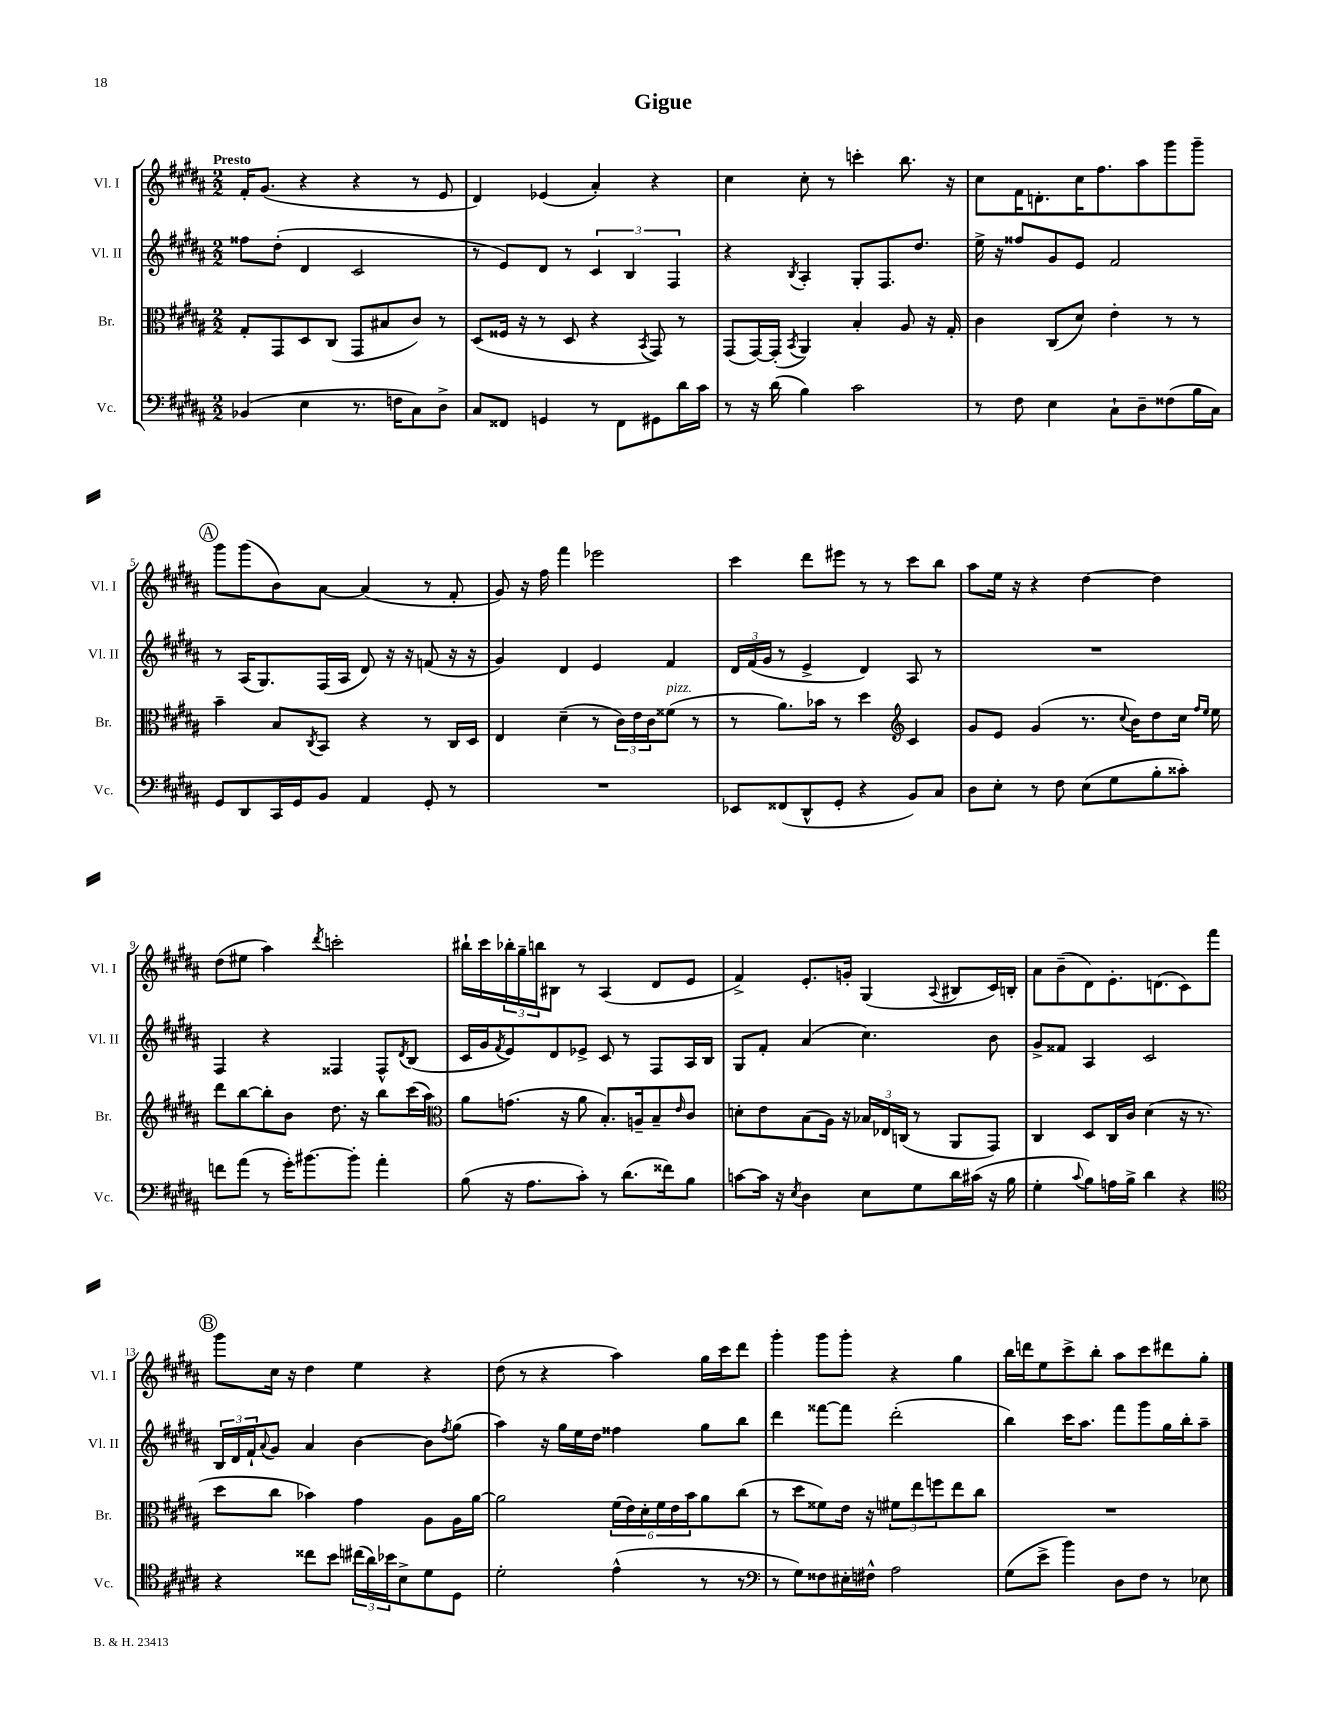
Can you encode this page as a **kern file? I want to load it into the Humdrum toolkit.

**kern	**kern	**kern	**kern
*staff4	*staff3	*staff2	*staff1
*clefF4	*clefC3	*clefG2	*clefG2
*k[f#c#g#d#a#]	*k[f#c#g#d#a#]	*k[f#c#g#d#a#]	*k[f#c#g#d#a#]
*M2/2	*M2/2	*M2/2	*M2/2
(4BB-/	8G#'/L	8ff##\L	16f#'/LK
.	.	.	(8.g#/J
.	8GG#/	(8dd#'\J	.
4E\	8D#/	4d#/	4r
.	(8C#/J	.	.
8.r	8GG#/L	2c#/	4r
.	8B#/	.	.
16F\LK	.	.	.
8C#\)	8c#/J)	.	8r
8D#^\J	8r	.	8e/
=	=	=	=
8C#/L	(8D#/L	8r	4d#/)
8FF##/J	16F##/Jk	8e/L)	.
.	16r	.	.
4GG/	8r	8d#/J	(4e-/
.	8D#/	8r	.
8r	4r	6c#/	4a#'/)
8FF##\L	.	.	.
.	.	6B/	.
.	8qBB/	.	.
8GG#\	8GG#/)	.	4r
.	.	6F#/	.
16d#\L	8r	.	.
16c#\JJ	.	.	.
=	=	=	=
8r	(8GG#/L	4r	4cc#\
16r	[16GG#/L)	.	.
(16d#\	(16GG#'/]JJ	.	.
.	8qBB/	8qB/	.
4B\)	4AA#/)	4A#'/	8cc#'\
.	.	.	8r
2c#\	4B'/	8G#'/L	4ccc'\
.	.	8.F#/	.
.	8A#/	.	8.bb\
.	.	8.dd#/J	.
.	16r	.	.
.	16G#'/	.	16r
=	=	=	=
8r	4c#\	16ee^\	8cc#\L
.	.	16r	.
8F#\	.	8ff##/L	16f#\K
.	.	.	8.d'\
4E\	(8C#/L	8g#/	.
.	8d#/J)	8e/J	16cc#\K
.	.	.	8.ff#\
8C#`\L	4e'\	2f#/	.
8D#~\	.	.	8aa#\
(8F##\	8r	.	8ggg#\
16B\L	8r	.	8ggg#~\J
16C#\JJ)	.	.	.
=	=	=	=
8GG#/L	4b~\	8r	8ggg#\L
8DD#/	.	(16A#/LK	(8ggg#\
.	.	8.G#/)	.
16CC#/L	8B/L	.	8b\)
16GG#/J	.	.	.
.	8qC#/	.	.
8BB/J	8BB/J	(16F#/L	[8a#\J
.	.	16A#/JJ	.
4AA#/	4r	8d#/)	(4a#/]
.	.	16r	.
.	.	16r	.
8GG#'/	8r	(8f/	8r
8r	16C#/LL	16r	8f#'/
.	16D#/JJ	16r	.
=	=	=	=
1r	4E/	4g#/)	8g#/)
.	.	.	16r
.	.	.	16ff#\
.	(4d#~\	4d#/	4fff#\
.	8r	4e/	2eee-\
.	24c#\LL)	.	.
.	24e\	.	.
.	24c#\J	.	.
.	(8f##\J	4f#/	.
.	8r	.	.
=	=	=	=
8EE-/L	8r	24d#/LL	4ccc#\
.	.	(24f#/	.
.	.	24g#/JJ	.
(8FF##/	8.a#\L)	8r	.
8DD#^^/	.	4e^/	8ddd#\L
.	16b-\Jk	.	.
8GG#'/J	8r	.	8eee#\J
4r	4dd#\	4d#/)	8r
.	.	.	8r
*	*clefG2	*	*
8BB/L)	4c#/	8A#/	8ccc#\L
8C#/J	.	8r	8bb\J
=	=	=	=
8D#\L	8g#/L	1r	8aa#\L
8E'\J	8e/J	.	16ee\Jk
.	.	.	16r
8r	(4g#/	.	4r
8F#\	.	.	.
(8E\L	8.r	.	[4dd#\
8G#\	.	.	.
.	8qqcc#/	.	.
.	16b\LK)	.	.
8B'\	8dd#\	.	4dd#\]
8c##'\J)	16cc#\Jk	.	.
.	16qqff#/LL	.	.
.	16qqee/JJ	.	.
.	16ee\	.	.
=	=	=	=
8f\L	8ddd#\L	4F#/	(8dd#\L
(8a#\J	[8bb\	.	8ee#\J
8r	8bb'\]	4r	4aa#\)
16g#'\LK)	8b\J	.	.
[8.b#\	.	.	.
.	.	.	8qddd#/
.	8.dd#\	4F##/	2ccc'\
8b#'\]J	.	.	.
.	16r	.	.
4a#'\	8bb\L	8F##^^/L	.
.	.	8qd#/	.
.	(16ccc#\L	(8B/J	.
.	16aa#\JJ)	.	.
=	=	=	=
*	*clefC3	*	*
(8B\	8a#\L	16c#/LL	16bb#`\LL
.	.	16g#/J	16ccc#\
.	.	8qf#/	.
16r	(8.g\J	8e/)	24bb-'\
.	.	.	24gg#~\
8.A#\L	.	.	.
.	.	.	24bb\J
.	.	8d#/	8B#\J
.	16r	.	.
8c#'\J)	8a#\	8e-^/J	8r
8r	8.B'/L)	8c#/	(4A#/
(8.d#\L	.	8r	.
.	16A~/k	.	.
.	8B~/	8F#/L	8d#/L
16f##\k)	.	.	.
.	16qqe/	.	.
8B\J	8c#/J	16A#/L	8e/J
.	.	16B/JJ	.
=	=	=	=
[8c\L	8d'\L	8G#/L	4f#^/)
16c\]Jk	8e\	8f#'/J	.
16r	.	.	.
8qE/	.	.	.
4D#\	(8B\	(4a#/	8.e'/L
.	16A#\Jk)	.	.
.	16r	.	16g'/Jk
8E\L	24B-/LL	4.cc#\)	(4G#/
.	24E-/	.	.
.	(24C/JJ	.	.
8G#\	8r	.	.
.	.	.	8qqA#/
16d#\L	8AA#/L	.	8B#/L
(16c#\JJ	.	.	.
16r	8GG#/J)	8b\	16c#/L)
16B\	.	.	16B'/JJ
=	=	=	=
4G#'\	4C#/	8g#^/L	8a#\L
.	.	8f##/J	(8b~\
8qqc#/	.	.	.
8B\L)	8D#/L	4A#/	8d#\)
16A\L	16C#/L	.	8.e'\
16B^\JJ	16c#/JJ	.	.
4d#\	(4d#\	2c#/	.
.	.	.	(8.d\
4r	16r	.	8c#\)
.	8.r	.	.
.	.	.	8fff#\J
=	=	=	=
*clefC4	*	*	*
4r	8dd#\L	24B/LL	8ggg#\L
.	.	24d#/	.
.	.	24f#`/J	.
.	.	8qqa#/	.
.	8cc#\J	8g#/J	16cc#\Jk
.	.	.	16r
8cc##\L	4b-\)	4a#/	4dd#\
8b\J	.	.	.
(24cc#\LL	4g#\	[4b\	4ee\
24a#\)	.	.	.
24b-\J	.	.	.
8B^\	.	.	.
8d#\	8A#\L	8b\]L	4r
.	.	8qff#/	.
8D#\J	16A#\L	(8gg#\J	.
.	[16a#\JJ	.	.
=	=	=	=
2d#'\	2a#\]	4aa#\)	(8dd#\
.	.	.	8r
.	.	16r	4r
.	.	16gg#\LL	.
.	.	16ee\	.
.	.	16dd#\JJ	.
(4e^^\	(24f#\LL	4ff##\	4aa#\)
.	24e\)	.	.
.	24d#'\	.	.
.	24f#\	.	.
.	24e\	.	.
.	24b\J	.	.
8r	8a#\	8gg#\L	16gg#\LL
.	.	.	16ccc#\J
8r	(8cc#\J	8bb\J	8ddd#\J
=	=	=	=
*clefF4	*	*	*
8r	8r	4ddd#\	4ggg#'\
8G#\L)	8dd#\L	.	.
8F##\	8f##\)	[8fff##\L	8ggg#\L
16E#'\L	16e\Jk	8fff##\]J	8ggg#'\J
16F#^^\JJ	16r	.	.
2A#\	12f#\L	(2ddd#'\	4r
.	12ee\	.	.
.	12ff\	.	.
.	8ee\	.	4gg#\
.	8cc#\J	.	.
=	=	=	=
(8G#\L	1r	4bb\)	16bb\LL
.	.	.	16ddd\J
8e^\J	.	.	8ee\
4b\)	.	16ccc#\LK	8ccc#^\
.	.	8.aa#\J	.
.	.	.	8bb'\J
8D#\L	.	8fff#\L	8aa#\L
8F#\J	.	8ggg#\	8ccc#\
8r	.	16gg#\L	8ddd#\
.	.	16bb'\J	.
8E-\	.	8aa#~\J	8gg#'\J
==	==	==	==
*-	*-	*-	*-
